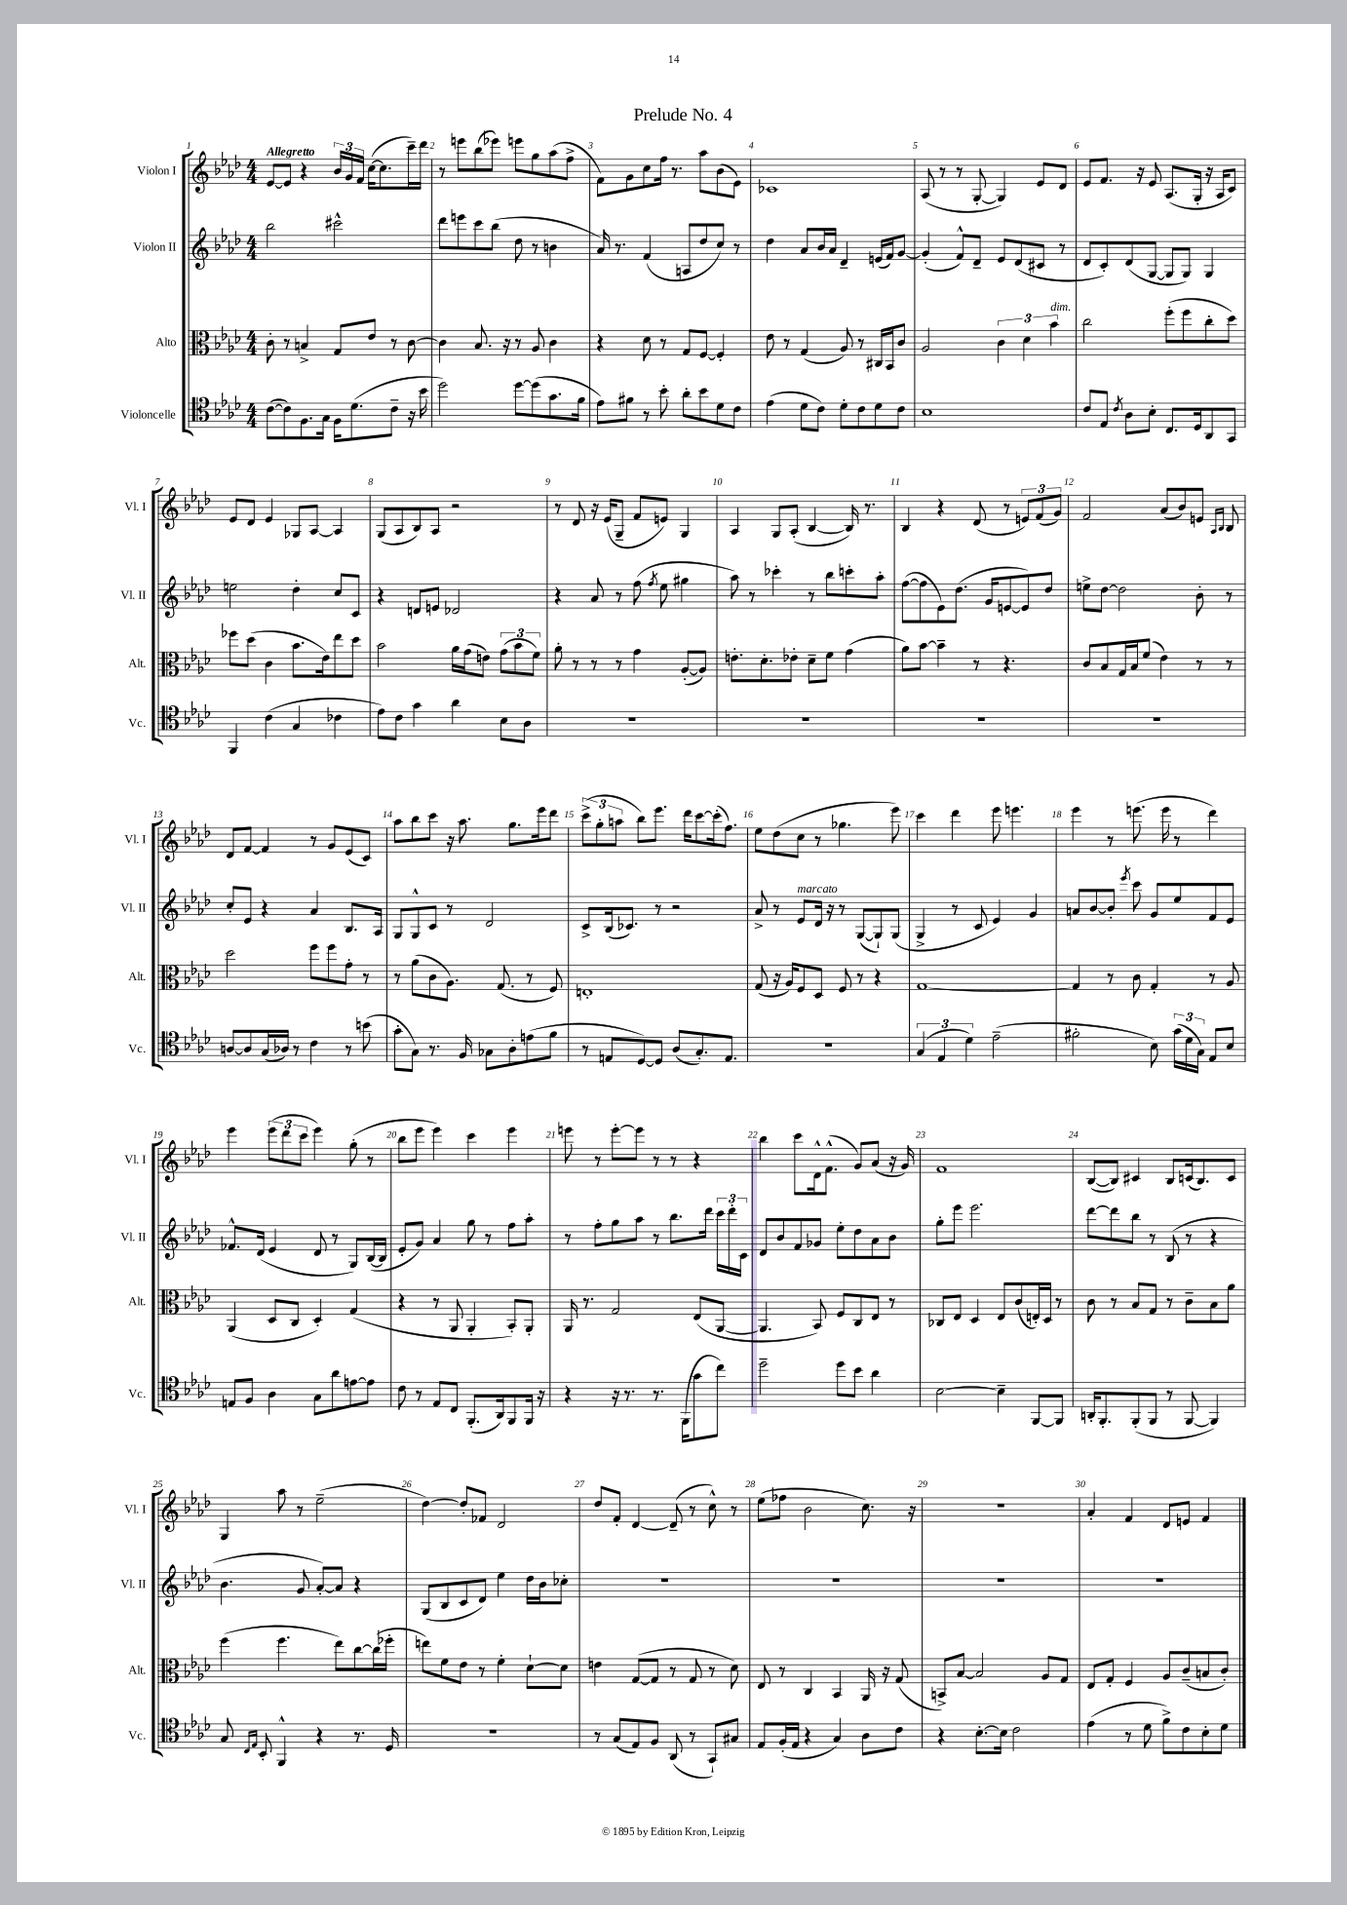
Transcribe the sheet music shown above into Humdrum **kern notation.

**kern	**kern	**kern	**kern
*part4	*part3	*part2	*part1
*staff4	*staff3	*staff2	*staff1
*I"Violoncelle	*I"Alto	*I"Violon II	*I"Violon I
*I'Vc.	*I'Alt.	*I'Vl. II	*I'Vl. I
*clefC4	*clefC3	*clefG2	*clefG2
*k[b-e-a-d-]	*k[b-e-a-d-]	*k[b-e-a-d-]	*k[b-e-a-d-]
*M4/4	*M4/4	*M4/4	*M4/4
=1	=1	=1	=1
!	!	!	!LO:TX:a:B:t=Allegretto
([8c\L	8c'\	2bb-\	[8e-/L
8c\])	8r	.	8e-/J]
8.F\	4Bn^/	.	4r
16G\Jk	.	.	.
16F\KL	8G/L	2ccc#X^^\	24b-/LL
.	.	.	24g/
(8.d-\	.	.	.
.	.	.	24f/JJ
.	8e-/J	.	([16cc\KL
.	.	.	8.cc\]
8c~\J	8r	.	.
16r	[8c\	.	16ccc~\L)
16b-\	.	.	16ddd-\JJ
=2	=2	=2	=2
2dd-\)	4c\]	8ddd-\L	8r
.	.	8eeen\	8eeen\L
.	8.B-/	8ccc\	(8bb-\
.	.	(8bb-\J	8eee-X\J)
.	16r	.	.
[8dd-\L	8r	8dd-\	8eeen\L
(8dd-\]	8A-/	8r	8gg\
8.g\	4c\	4bn\	(8aa-\
.	.	.	8ff^\J
16f\Jk	.	.	.
=3	=3	=3	=3
8e-\L)	4r	16a-/)	8f\L)
.	.	8.r	.
8f#X\J	.	.	8g\
8r	8d-\	(4f/	8cc\
8b-'\	8r	.	16ff\Jk
.	.	.	8.r
8a-'\L	8G/L	8An/L	.
8b-\	[8F/J	8dd-/	8aa-\L
8d-\	4F'/]	8cc/J)	(8b-\
8c\J	.	8r	8e-\J)
=4	=4	=4	=4
(4e-\	8e-\	4dd-\	1c-X
.	8r	.	.
8d-\L	(4G/	8a-/L	.
8c\J)	.	16b-/L	.
.	.	16a-/JJ	.
8d-'\L	8A-/)	4d-~/	.
8c\	8r	.	.
8d-\	16C#X/LL	(16en/LL	.
.	16BB-/J	16f/J)	.
8c\J	8c/J	[8g/J	.
=5	=5	=5	=5
1B-	2A-/	(4g'/]	(8A-/
.	.	.	8r
.	.	8f^^/L)	8r
.	.	8d-~/J	[8G'/
.	6c\	8e-/L	4G/])
.	.	(8d-/	.
.	6d-\	.	.
.	.	8c#X/J	8e-/L
!	!LO:TX:a:i:t=dim.	!	!
.	6b-\	.	.
.	.	8r	8d-/J
=6	=6	=6	=6
8c/L	2cc\	8d-/L	8e-/L
8E-/J	.	8c'/)	8.f/J
8qc/	.	.	.
8A-\L	.	(8d-/	.
.	.	.	16r
8B-'\J	.	[8G/J	8e-/
8.C/L	(8ff'\L	8G/L]	(8.A-/L
.	8ff\	8G/J)	.
16D-/k	.	.	16G'/Jk
8AA-/	8cc'\	4G/	16r
.	.	.	16A-/KL
8GG/J	8dd-\J)	.	8c/J)
!!LO:LB:g=z
=7	=7	=7	=7
4FF/	8ff-X\L	2een\	8e-/L
.	(8dd-\J	.	8d-/J
(4c\	4c\	.	4e-/
4G/	8.b-\L	4dd-'\	8G-X/L
.	.	.	[8A-/J
.	16e-\k)	.	.
4c-X\	8ee-\	8cc/L	4A-/]
.	8dd-\J	8c/J	.
=8	=8	=8	=8
8e-\L)	2b-\	4r	(8G/L
8c\J	.	.	8A-/
4g\	.	8dn/L	8B-/)
.	.	8en/J	8A-/J
4a-\	16a-\LL	2d-X/	2r
.	(16g\J	.	.
.	8en\J)	.	.
8B-\L	(12g\L	.	.
.	12b-\	.	.
8A-\J	.	.	.
.	12f\J)	.	.
=9	=9	=9	=9
1r	8a-'\	4r	8r
.	8r	.	8d-/
.	8r	8a-/	16r
.	.	.	(16e-/KL
.	8r	8r	8G~/J
.	4g\	(8ff\	8f/L
.	.	8qff/	.
.	.	8ee-\	8en/J)
.	([8A-'/L	4gg#X\	4G/
.	8A-/J])	.	.
=10	=10	=10	=10
1r	8.en'\L	8aa-\)	4A-/
.	.	8r	.
.	8.d-'\	.	.
.	.	4ccc-X'\	8G/L
.	8e-X'\J	.	(8A-'/J
.	8d-~\L	8r	[4B-/
.	8f\J	8bb-\L	.
.	(4g\	8cccn'\	16B-/])
.	.	.	8.r
.	.	8aa-'\J	.
=11	=11	=11	=11
1r	8a-\L)	([8ff\L	4B-/
.	[8b-\J	8ff\]	.
.	4b-~\]	8e-\)	4r
.	.	(8.dd-\J	.
.	8r	.	(8d-/
.	.	16g/KL	.
.	4.r	[8en/	8r
.	.	8e/])	12en/L)
.	.	.	(12f/
.	.	8dd-/J	.
.	.	.	12g/J)
=12	=12	=12	=12
1r	8c/L	8een^\L	2f/
.	8B-/	[8dd-\J	.
.	16G/L	2dd-\]	.
.	16B-/J	.	.
.	(8f/J	.	.
.	4e-\)	.	(8a-/L
.	.	.	8b-/)
.	8r	8b-'\	8en/J
.	.	.	16qqA-/LL
.	.	.	16qqB-/JJ
.	8r	8r	8B-/
!!LO:LB:g=z
=13	=13	=13	=13
[8An/L	2dd-\	8cc'/L	8d-/L
8A/]	.	8e-/J	[8f/J
(16G/L	.	4r	4f/]
16A-X/JJ)	.	.	.
8r	.	.	.
4c\	8ff\L	4a-/	8r
.	8ff\	.	8g/L
8r	8g'\J	8.B-/L	(8e-/
(8bn\	8r	.	8c/J)
.	.	16A-/Jk	.
=14	=14	=14	=14
8g'\L	8r	8G/L	8aa-\L
8G\J)	(8a-\L	8G^^/	8bb-\
8.r	8c\	8c/J	8ccc\J
.	8.A-\J)	8r	16r
16F/	.	.	8.aa-\
8G-X\L	.	2d-/	.
.	(8.G/	.	.
8A-'\	.	.	8.gg\L
(8en\	8r	.	.
.	.	.	16eee-\k
8f\J	8F/)	.	8ddd-\J
=15	=15	=15	=15
8r	1En'	8c^/L	(12ccc^\L
.	.	.	12gg'\
8En/L	.	(16B-/k	.
.	.	.	12aan\J
.	.	8.c-X/J)	.
[8D-/)	.	.	8bb-\L)
8D-/J]	.	8r	8.eee-\J
(8A-/L	.	2r	.
.	.	.	16ddd-\KL
8.G'/)	.	.	[8ccc\
.	.	.	(16ccc'\k]
8.E/J	.	.	8.ff\J)
=16	=16	=16	=16
1r	(8G/	8a-^/	8ee-\L
.	16r	8r	(8dd-\
.	16A-/KL)	.	.
!	!	!LO:TX:a:i:t=marcato	!
.	8F/	8e-/L	8cc\J
.	8D-/J	16d-/Jk	8r
.	.	16r	.
.	8F/	8r	4.gg-X\
.	8r	([8G/L	.
.	4r	8G`/])	.
.	.	(8G/J	8eee-\)
=17	=17	=17	=17
(6G/	[1G	4G^/	4ccc\
6E-/	.	.	.
.	.	8r	4ddd-\
6d-\)	.	.	.
.	.	8c/	.
(2e-~\	.	4e-/)	8eee-\
.	.	.	4.eeen\
.	.	4g/	.
=18	=18	=18	=18
2f#X'\	4G/]	8an/L	4eee-\
.	.	[8b-/	.
.	8r	8b-'/J]	8r
.	.	8qeee-/	.
.	8c\	8ccc\	(8.eeen\
8B-\)	4G'/	8g/L	.
.	.	.	16eee\
(24g\LL	.	8ee-/	8r
24d-\	.	.	.
24G\JJ)	.	.	.
8E-/L	8r	8f/	4ddd-\)
8B-/J	8A-/	8e-/J	.
!!LO:LB:g=z
=19	=19	=19	=19
8En/L	(4AA-/	8.f-X^^/L	4eee-\
8F/J	.	.	.
.	.	(16d-/Jk	.
4A-\	8D-/L	4e-/	(12eee-\L
.	.	.	12ddd-\
.	8C/J	.	.
.	.	.	12ccc\J
8G\L	4D-'/)	8d-/	4eee-\)
8a-\	.	8r	.
[8en\	(4G/	8G/L)	(8gg'\
8e\J]	.	([16B-/L	8r
.	.	16B-/JJ]	.
=20	=20	=20	=20
8c\	4r	8e-'/L	8bb-\L
8r	.	8g/J)	8eee-\J
8E-/L	8r	4a-/	4eee-\)
8C/J	8AA-/	.	.
(8.FF'/L	4AA-'/	8gg\	4ccc\
.	.	8r	.
16AA-/k)	.	.	.
8FF/	8BB-'/L)	8ff\L	4eee-\
16FF/Jk	8AA-'/J	8aa-'\J	.
16r	.	.	.
=21	=21	=21	=21
4r	16AA-/	8r	8eeen\
.	8.r	.	.
.	.	8ff'\L	8r
16r	2G/	8gg\	[8eee'\L
8.r	.	.	.
.	.	8aa-\J	8eee\J]
8.r	.	8r	8r
.	.	8.bb-\L	8r
(16FF\KL	.	.	.
8g\	(8E-/L	.	4r
.	.	16ddd-\Jk	.
8cc\J)	[8AA-/J	24ccc\LL	.
.	.	24ddd-'\	.
.	.	24c\JJ	.
=22	=22	=22	=22
2dd-~\	4.AA-/]	8d-/L	4bb-\
.	.	8b-/	.
.	.	8f/	8ccc\L
.	8BB-/)	8g-X/J	16d-^^\k
.	.	.	(8.f^^\J
8dd-\L	8F/L	8ee-'\L	.
8b-\J	8C/	8dd-\	8g/L)
4a-\	8E-/J	8a-\	(8a-/J
.	8r	8b-\J	16r
.	.	.	16g/)
=23	=23	=23	=23
[2B-\	8C-X/L	8gg'\L	1f
.	8E-/J	8eee-\J	.
.	4D-/	2.eee-\	.
4B-~\]	8E-/L	.	.
.	(8c/	.	.
[8FF/L	16En'/L)	.	.
.	16D-/JJ	.	.
8FF/J]	8r	.	.
=24	=24	=24	=24
16AAn'/KL	8c\	[8ddd-\L	([8B-/L
8.FF'/	.	.	.
.	8r	8ddd-\]	8B-/J])
(8FF'/	8B-/L	8bb-\J	4c#X/
8FF/J	8G/J	8r	.
8r	8r	(8B-/	8B-/L
[8FF/	8c~\L	8r	(16cn/k
.	.	.	8.B-/)
4FF/])	8B-\	4r	.
.	8a-\J	.	8c/J
!!LO:LB:g=z
=25	=25	=25	=25
8G/	(4ff\	4.b-\	4G/
16qqC/LL	.	.	.
16qqE-/JJ	.	.	.
8BB-'/	.	.	.
4FF^^/	4.ff\	.	8aa-\
.	.	8g/	8r
4r	.	[8a-'/L)	(2ee-~\
.	8ee-\L)	8a-/J]	.
8.r	[8cc\	4r	.
.	(16cc\L]	.	.
16D-/	16ff-X'\JJ	.	.
=26	=26	=26	=26
1r	8een\L)	(8G/L	[4dd-\)
.	8f\	8B-/	.
.	8e-\J	8c/	8dd-'/L]
.	8r	8d-/J)	8f-X/J
.	4f'\	4ee-\	2d-/
.	[8d-`\L	16dd-\LL	.
.	.	16b-\J	.
.	8d-\J]	8cc-X'\J	.
=27	=27	=27	=27
8r	4en\	1r	8dd-/L
(8G/L	.	.	8f'/J
8E-/)	([8G/L	.	[4d-/
8F/J	8G/J]	.	.
(8AA-/	8r	.	(8d-~/]
8r	8G/	.	8r
8GG`/L)	8r	.	8cc^^\)
8G#X/J	8d-\)	.	8r
=28	=28	=28	=28
8E-/L	8E-/	1r	(8ee-\L
(16F'/L	8r	.	8ff-X\J
16E-/JJ	.	.	.
4r	4C/	.	2b-\
4G/)	4BB-/	.	.
8A-\L	16AA-/	.	8.cc\)
.	16r	.	.
8c\J	(8G/	.	.
.	.	.	16r
=29	=29	=29	=29
4r	8BBn^/L)	1r	1r
.	[8B-/J	.	.
[8.B-'\L	2B-/]	.	.
16B-\Jk]	.	.	.
2c\	.	.	.
.	8A-/L	.	.
.	8G/J	.	.
=30	=30	=30	=30
(4e-\	8E-/L	1r	4a-'/
.	8G'/J	.	.
8r	4F/	.	4f/
8d-\	.	.	.
8f^\L)	8A-/L	.	8d-/L
8c\	(8c~/	.	8en/J
8B-'\	8Bn/	.	4f/
8d-\J	8c'/J)	.	.
==	==	==	==
*-	*-	*-	*-
